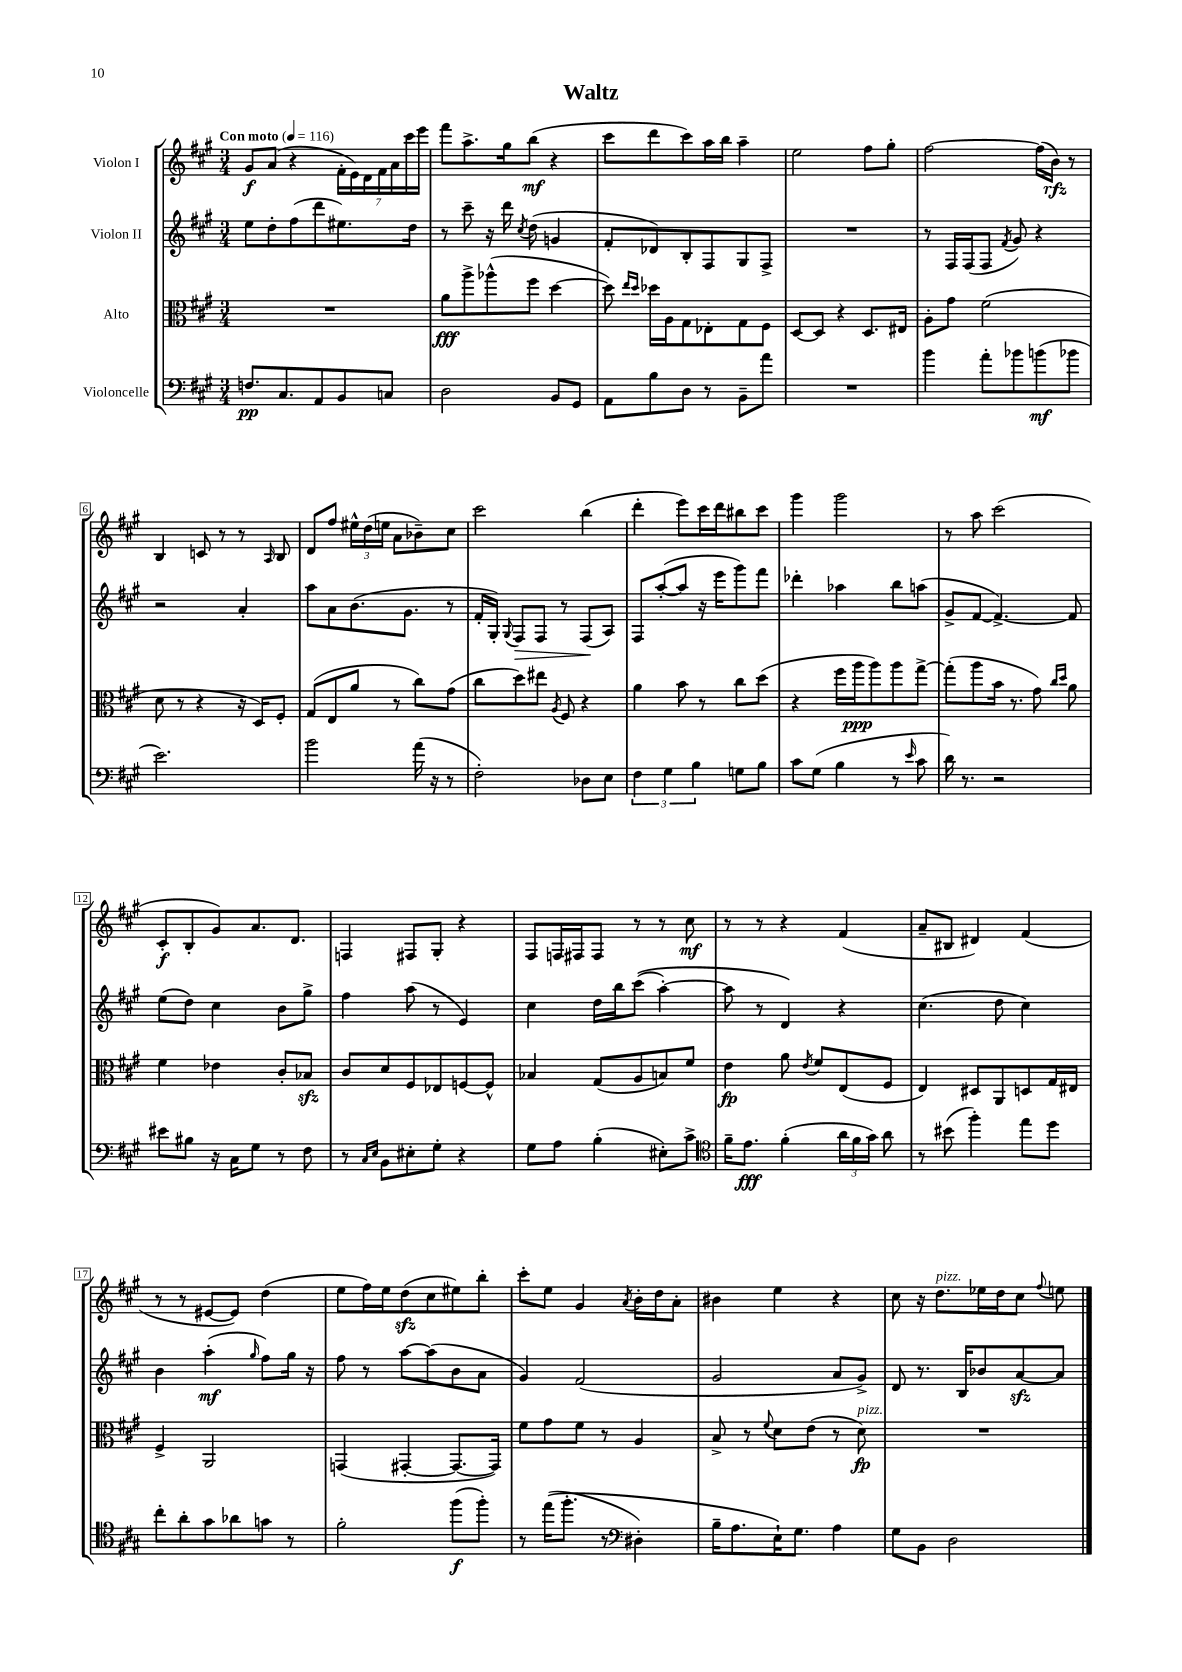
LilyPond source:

\header { title = "Waltz" }
<<
\new StaffGroup <<
\new Staff = "s0" \with { instrumentName = "Violon I" } {
    \clef treble \key a \major \numericTimeSignature \time 3/4 \tempo "Con moto" 4 = 116
    \autoBeamOff gis'8[\f a'8]( r4 \tuplet 7/4 { fis'16[-. e'16) d'16 fis'16 a'16 cis'''16 e'''16] } |
    fis'''8[ a''8.-> gis''16 b''8]\mf( r4 |
    cis'''8[ d'''8 cis'''8) a''16 b''16] a''4-- |
    e''2 fis''8[ gis''8]-. |
    fis''2~ fis''16[( b'16]\rfz) r8 |
    b4 c'8 r8 r8 \grace { a16 } b8 |
    d'8[ fis''8] \tuplet 3/2 { eis''16[-^ d''16( e''16] } a'8[ bes'8--) cis''8] |
    cis'''2 b''4( |
    d'''4-. e'''8[) cis'''16 d'''16 bis''8 cis'''8] |
    gis'''4 gis'''2 |
    r8 a''8 cis'''2( |
    cis'8[-.\f b8-. gis'8) a'8. d'8.] |
    f4 fis8[ gis8]-. r4 |
    fis8[ f16 fis16 fis8] r8 r8 cis''8\mf |
    r8 r8 r4 fis'4( |
    a'8[-- bis8] dis'4) fis'4( |
    r8 r8 eis'8[~ eis'8]) d''4( |
    e''8[ fis''16) e''16 d''8\sfz( cis''8 eis''8) b''8]-. |
    cis'''8[-. e''8] gis'4 \acciaccatura { a'8 } b'16[-. d''16 a'8]-. |
    bis'4 e''4 r4 |
    cis''8 r16 d''8.[^\markup { \italic "pizz." } ees''16 d''16 cis''8] \appoggiatura { fis''8 } e''8 \bar "|." |
}
\new Staff = "s1" \with { instrumentName = "Violon II" } {
    \clef treble \key a \major \numericTimeSignature \time 3/4
    \autoBeamOff e''8[ d''8-. fis''8( d'''8 eis''8.) d''16] |
    r8 cis'''8-- r16 d'''16 \acciaccatura { cis''8 } d''8( g'4 |
    fis'8[-. des'8) b8-. fis8 gis8 fis8]-> |
    R2. |
    r8 fis16[ fis16( fis8] \acciaccatura { fis'8 } gis'8) r4 |
    r2 a'4-. |
    a''8[ a'8 b'8.( gis'8.] r8 |
    fis'16[-. gis16]-.) \appoggiatura { gis8 } fis8[\> fis8] r8 fis8[\!( a8]) |
    fis8[ a''8~-.( a''8] r16 e'''16[ gis'''8) fis'''8] |
    des'''4-. aes''4 b''8[ a''8]( |
    gis'8[-> fis'8]~ fis'4.~->) fis'8 |
    e''8[( d''8]) cis''4 b'8[ gis''8]-> |
    fis''4 a''8( r8 e'4) |
    cis''4 d''16[ b''16 cis'''8](\( a''4~-.) |
    a''8 r8 d'4\) r4 |
    cis''4.( d''8 cis''4) |
    b'4 a''4-.\mf( \grace { gis''16 } fis''8[) gis''16] r16 |
    fis''8 r8 a''8[~ a''8( b'8 a'8] |
    gis'4) fis'2( |
    gis'2 a'8[ gis'8]->) |
    d'8 r8. b16[ bes'8 a'8~\sfz a'8] \bar "|." |
}
\new Staff = "s2" \with { instrumentName = "Alto" } {
    \clef alto \key a \major \numericTimeSignature \time 3/4
    \autoBeamOff R2. |
    a'8[\fff a''8-> aes''8-^( fis''8] d''4~ |
    d''8) \grace { e''16[ d''16] } des''16[ a16 gis8 ees8-. gis8 fis8] |
    d8[~ d8] r4 d8.[ eis16] |
    a8[-. gis'8] fis'2( |
    d'8 r8 r4 r16 d16[) fis8]-. |
    gis8[( e8 a'8] r8 cis''8[) gis'8]( |
    cis''8[ d''8) eis''8] \acciaccatura { a8 } fis8 r4 |
    a'4 b'8 r8 cis''8[ d''8]( |
    r4 fis''16[ a''16\ppp a''8) a''8 gis''8]~-> |
    gis''8[-.( a''8 b'16] r8. gis'8) \grace { cis''16[ d''16] } a'8 |
    fis'4 ees'4 cis'8[-. bes8]\sfz |
    cis'8[ d'8 fis8 ees8 f8~ f8]-^ |
    bes4 gis8[( a8 b8) fis'8] |
    e'4\fp a'8 \acciaccatura { e'8 } fis'8[ e8( fis8] |
    e4) dis8[ a,8 d8 gis16 eis16] |
    fis4-> a,2 |
    g,4( gis,4~-. gis,8.[~ gis,16]) |
    fis'8[ gis'8 fis'8] r8 a4 |
    b8-> r8 \appoggiatura { fis'8 } d'8[ e'8]( r8 d'8\fp^\markup { \italic "pizz." }) |
    R2. \bar "|." |
}
\new Staff = "s3" \with { instrumentName = "Violoncelle" } {
    \clef bass \key a \major \numericTimeSignature \time 3/4
    \autoBeamOff f8.[\pp cis8. a,8 b,8 c8] |
    d2 b,8[ gis,8] |
    a,8[ b8 d8] r8 b,8[-- a'8] |
    R2. |
    b'4 a'8[-. bes'8 b'8\mf( bes'8] |
    e'2.) |
    b'2 a'16( r16 r8 |
    fis2-.) des8[ e8] |
    \tuplet 3/2 { fis4 gis4 b4 } g8[ b8] |
    cis'8[ gis8]( b4 r8 \grace { e'16 } cis'8 |
    d'16) r8. r2 |
    eis'8[ bis8] r16 cis16[ gis8] r8 fis8 |
    r8 \grace { cis16[ e16] } b,8[ eis8-. gis8]-. r4 |
    gis8[ a8] b4-.( eis8[-.) cis'8]-> |
    \clef tenor fis'16[-- e'8.]\fff fis'4-.( \tuplet 3/2 { a'16[ fis'16 gis'16]) } a'8 |
    r8 bis'8( fis''4-.) e''8[ d''8] |
    cis''8[-. a'8-. gis'8 aes'8 g'8] r8 |
    fis'2-. fis''8[\f( fis''8]-.) |
    r8 e''16[(\( fis''8.]-. r8 \clef bass dis4-.) |
    b16[-- a8. e16-!\) gis8.] a4 |
    gis8[ b,8] d2 \bar "|." |
}
>>
>>
\layout { \context { \Score \override BarNumber.stencil = #(make-stencil-boxer 0.1 0.3 ly:text-interface::print) } }
